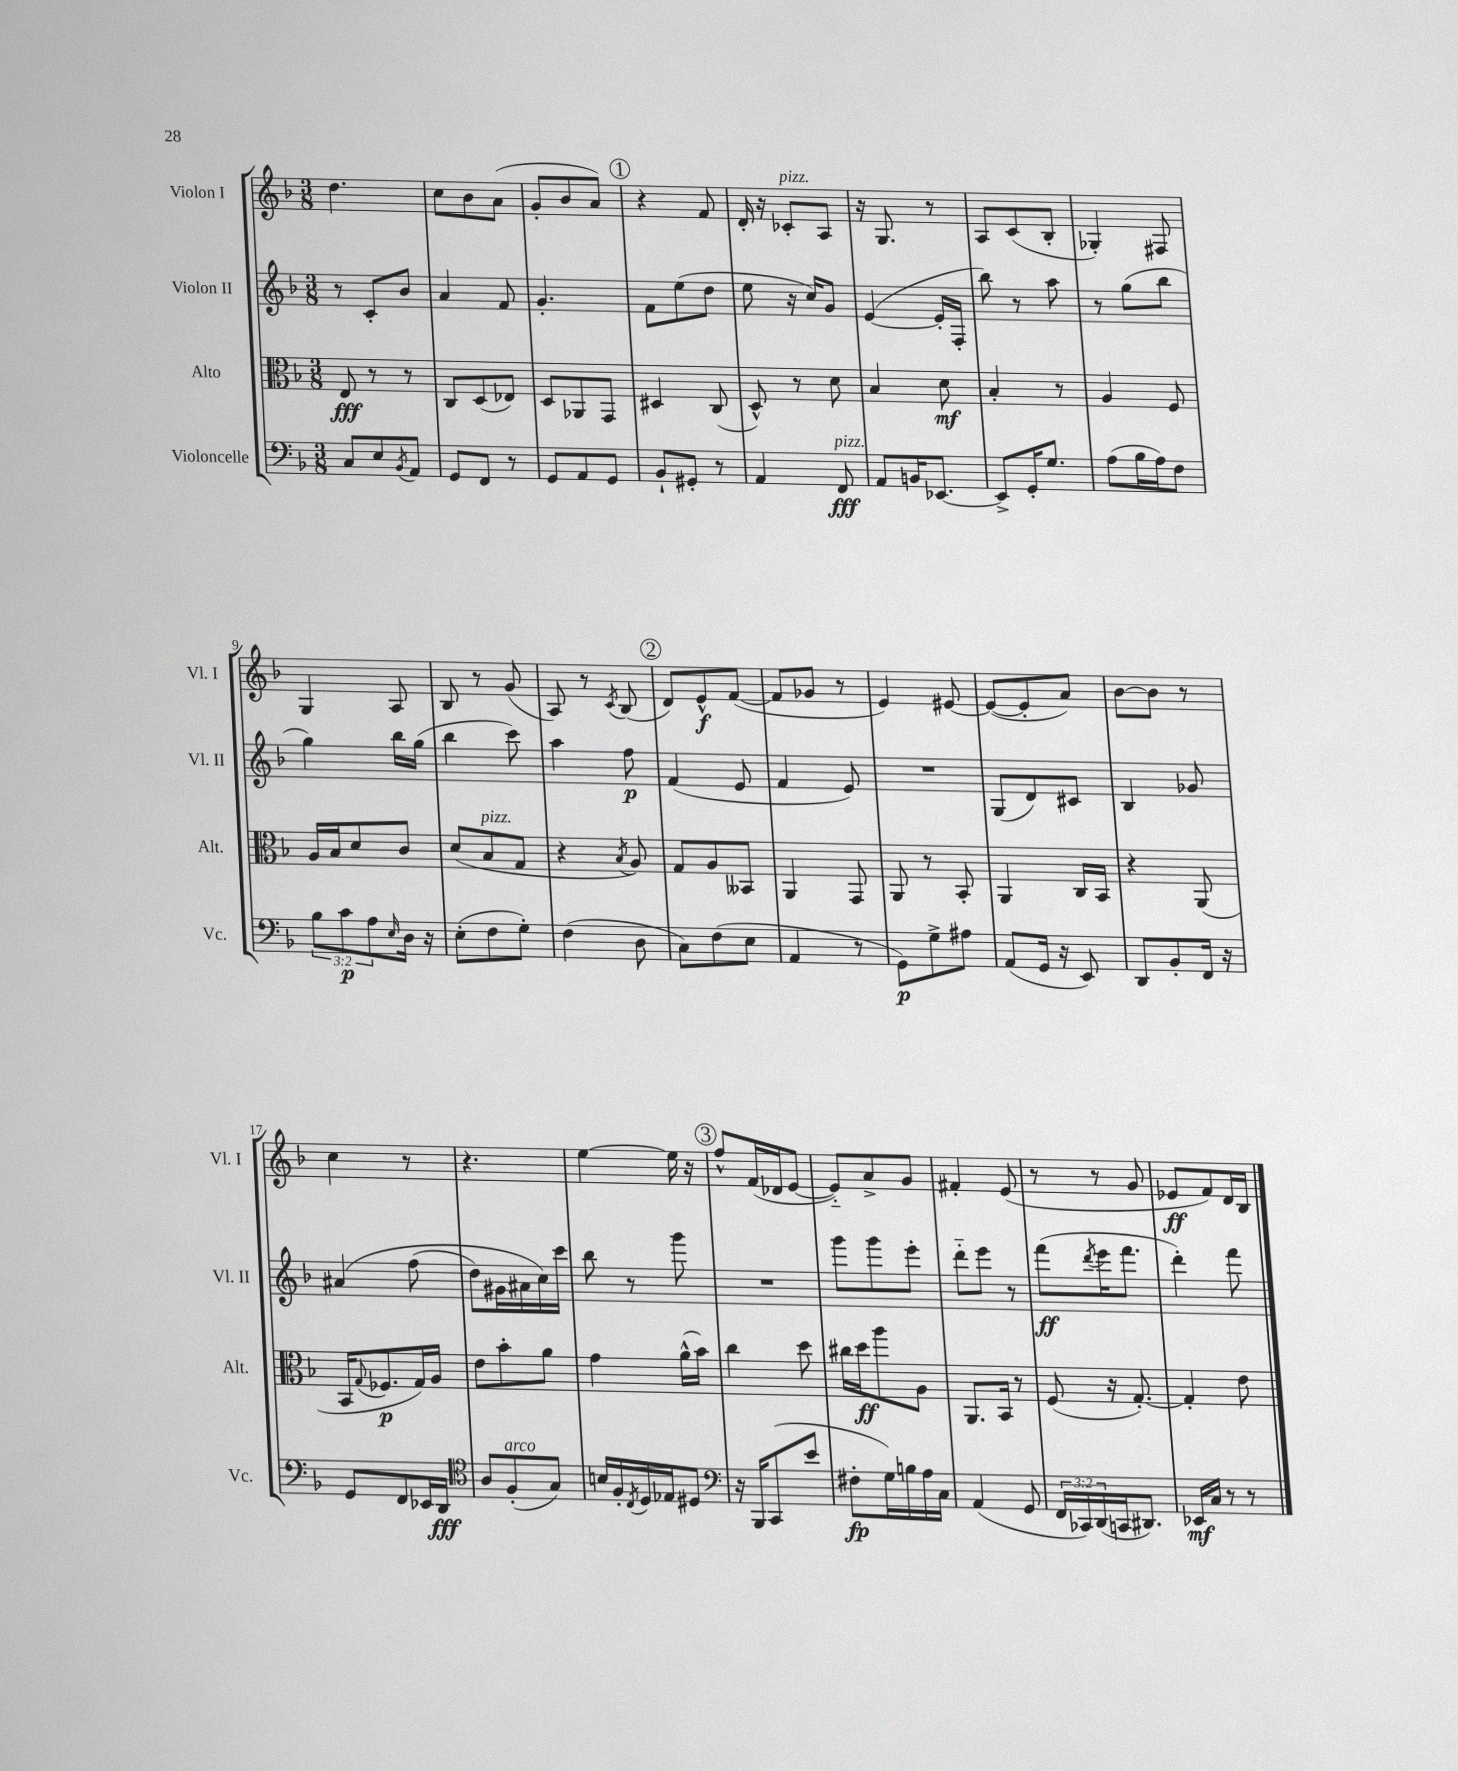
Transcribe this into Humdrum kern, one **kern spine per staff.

**kern	**kern	**kern	**kern
*staff4	*staff3	*staff2	*staff1
*clefF4	*clefC3	*clefG2	*clefG2
*k[b-]	*k[b-]	*k[b-]	*k[b-]
*M3/8	*M3/8	*M3/8	*M3/8
8C/L	8E/	8r	4.dd\
8E/	8r	8c'/L	.
8qBB-/	.	.	.
8AA/J	8r	8b-/J	.
=	=	=	=
8GG/L	8C/L	4a/	8cc\L
8FF/J	(8D/	.	8b-\
8r	8E-/J)	8f/	(8a\J
=	=	=	=
8GG/L	8D/L	4.g'/	8g'/L
8AA/	8AA-/	.	8b-/
8GG/J	8GG/J	.	8a/J)
=	=	=	=
8BB-`/L	4D#/	8f\L	4r
8GG#'/J	.	(8ee\	.
8r	(8C/	8dd\J	8f/
=	=	=	=
4AA/	8D^^/)	8ee\	16d'/
.	.	.	16r
.	8r	16r	8c-'/L
.	.	16cc/LK)	.
8FF/	8d\	8g/J	8A/J
=	=	=	=
8AA/L	4B-/	([4e/	16r
.	.	.	8.G/
16BB/K	.	.	.
[8.EE-/J	.	.	.
.	8d\	16e'/]LL	8r
.	.	16F'/JJ	.
=	=	=	=
8EE-^/]L	4B-'/	8bb-\)	8A/L
16GG'/K	.	8r	(8c/
8.G/J	.	.	.
.	8r	8aa\	8B-'/J
=	=	=	=
(8A\L	4A/	8r	4G-'/)
16B-\L	.	(8gg\L	.
16A\J)	.	.	.
8F\J	8F/	8bb-\J	8F#/
=	=	=	=
12B-\L	16A/LL	4gg\)	4G/
.	16B-/J	.	.
12c\	.	.	.
.	8d/	.	.
12A\	.	.	.
16qqE/	.	.	.
16D\Jk	8c/J	16bb-\LL	8A/
16r	.	(16gg\JJ	.
=	=	=	=
(8E'\L	(8d/L	4bb-\	8B-/
8F\	8B-/	.	8r
8G'\J)	8G/J	8ccc\)	(8g/
=	=	=	=
(4F\	4r	4aa\	8A/)
.	.	.	8r
.	8qB-/	.	8qc/
8D\	8A/)	8ff\	(8B-/
=	=	=	=
8C\L)	8G/L	(4f/	8d/L)
(8F\	8A/	.	8e^^/
8E\J	8BB--/J	8e/	([8f/J
=	=	=	=
4AA/	4AA/	4f/	8f/]L
.	.	.	8g-/J
8r	8GG/	8e/)	8r
=	=	=	=
8GG\L)	8AA/	4.r	4e/)
8G^\	8r	.	.
8A#\J	8BB-'/	.	[8e#/
=	=	=	=
(8AA/L	4AA/	(8G/L	(8e#/_L
16GG/Jk	.	8d/)	8e#'/]
16r	.	.	.
8EE/)	16C/LL	8c#/J	8a/J)
.	16BB-/JJ	.	.
=	=	=	=
8DD/L	4r	4B-/	[8b-\L
8BB-'/	.	.	8b-\]J
16FF/Jk	(8AA/	8g-/	8r
16r	.	.	.
=	=	=	=
8GG/L	16BB-/LK	&(4a#/	4cc\
.	8qqG/	.	.
.	8.F-/	.	.
8FF/	.	.	.
16EE-/L	16G/L)	(8ff\	8r
16DD/JJ	16A/JJ	.	.
=	=	=	=
*clefC4	*	*	*
8A/L	8e\L	8dd\L)	4.r
(8F'/	8b-'\	16g#\L	.
.	.	16a#\	.
8G/J)	8a\J	16cc\&)	.
.	.	16ccc\JJ	.
=	=	=	=
16B/LL	4g\	8bb-\	[4ee\
16F'/	.	.	.
8qC/	.	.	.
16D/	.	8r	.
16E-/J	.	.	.
8D#/J	(16a^^\LL	8ggg\	16ee\]
.	16b-\JJ)	.	16r
=	=	=	=
*clefF4	*	*	*
16r	4cc\	4.r	8ff^^/L
16BBB-/LK	.	.	.
(8CC/	.	.	(16f/L
.	.	.	16d-/J
8e/J	8dd\	.	[8e/J
=	=	=	=
8F#'\L	16cc#\LL	8ggg\L	8e'~/]L)
.	16dd\J	.	.
16G\L)	8aa\	8ggg\	8a^/
16B\	.	.	.
16A\	8A\J	8eee'\J	8g/J
16C\JJ	.	.	.
=	=	=	=
(4AA/	8.AA/L	8ddd'~\L	4f#'/
.	.	8eee\J	.
.	16BB-/Jk	.	.
8GG/	8r	8r	(8e/
=	=	=	=
24FF/LL	(8F/	(8fff\L	8r
24CC-/)	.	.	.
(24DD/	.	.	.
.	.	8qddd/	.
16CC/J	16r	16eee\K	8r
8.DD#/J)	[8.G'/)	8.fff\J	.
.	.	.	8g/
=	=	=	=
16EE-/LL	4G'/]	4ddd'\)	8e-/L
16C/JJ	.	.	.
8r	.	.	8f/)
8r	8e\	8fff\	16d/L
.	.	.	16B-/JJ
==	==	==	==
*-	*-	*-	*-
